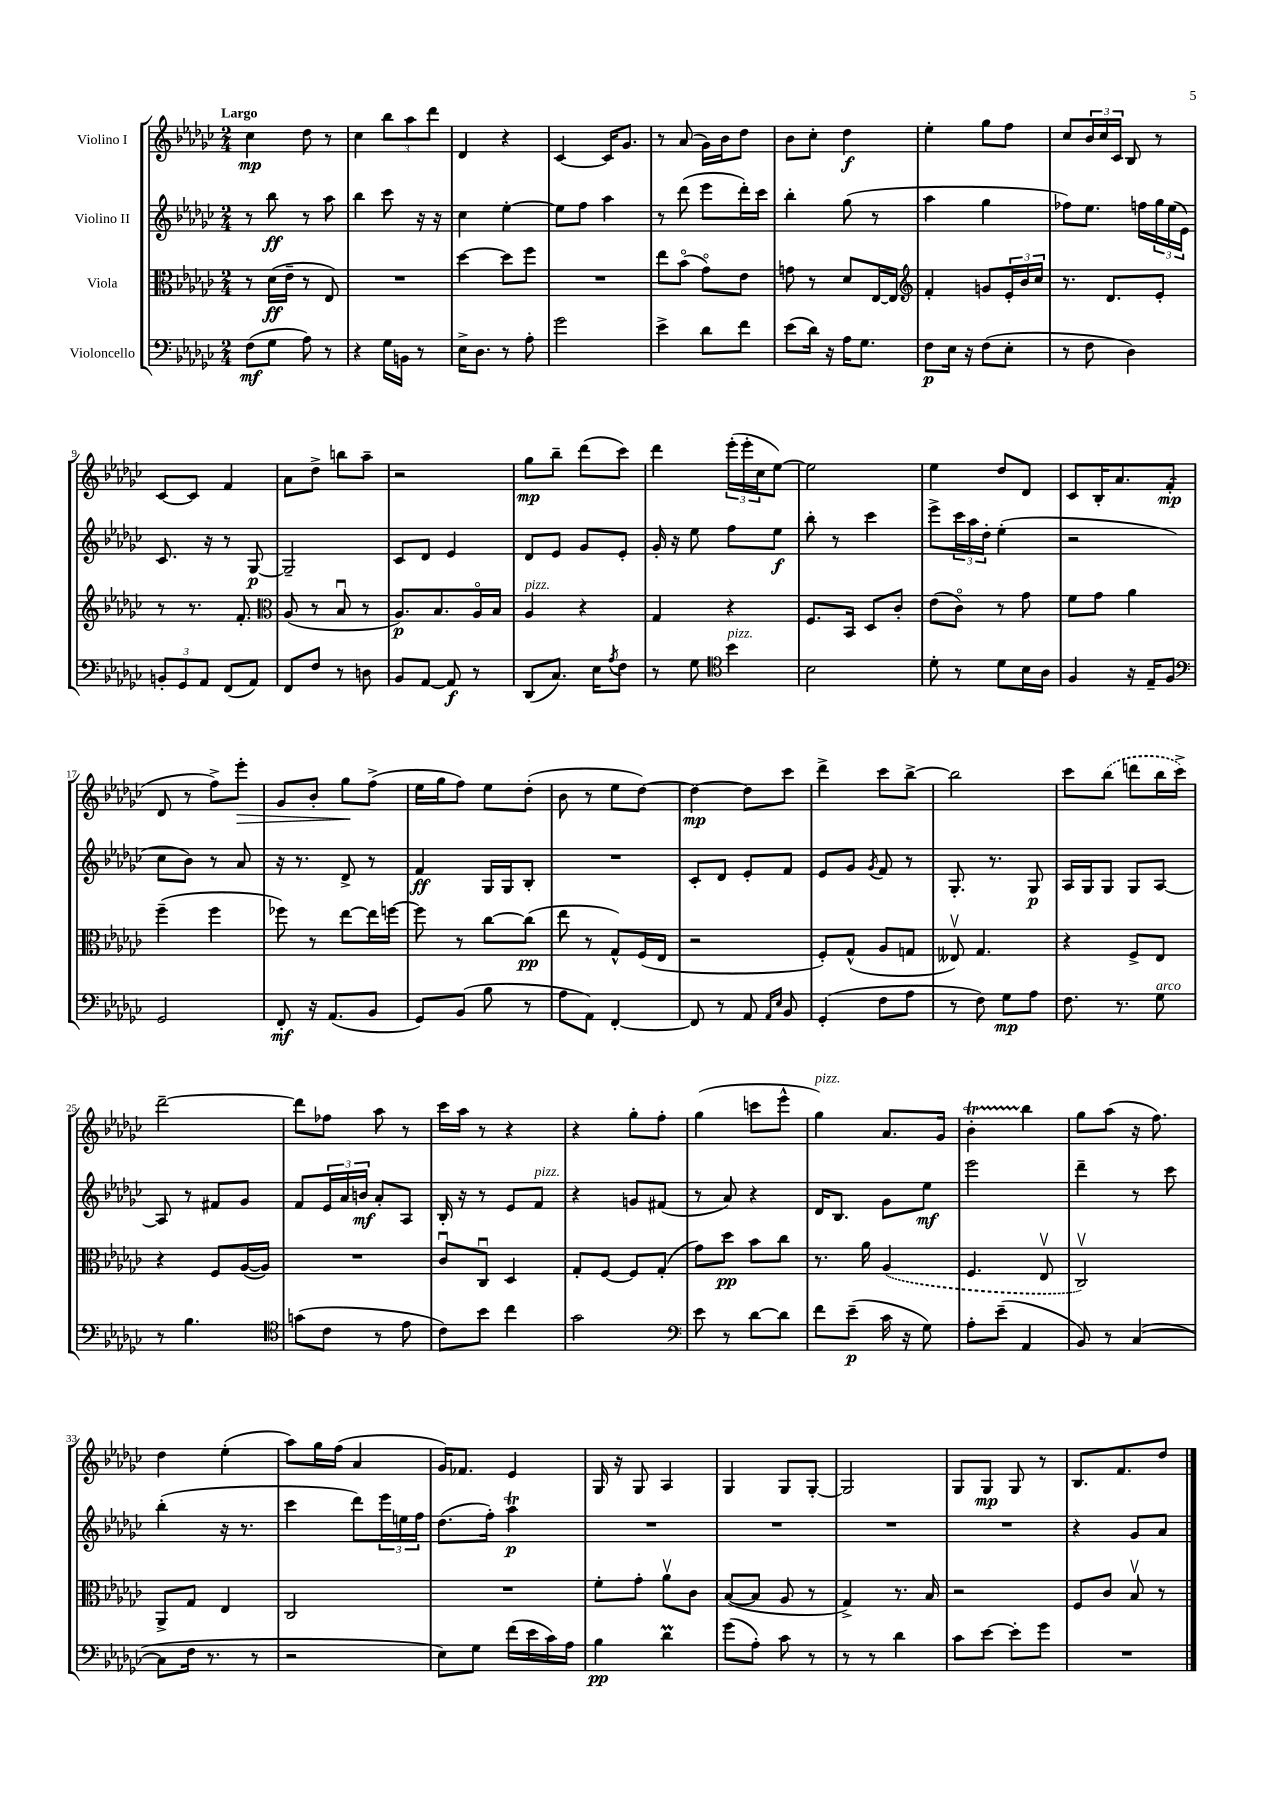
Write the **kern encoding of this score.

**kern	**kern	**kern	**kern
*staff4	*staff3	*staff2	*staff1
*clefF4	*clefC3	*clefG2	*clefG2
*k[b-e-a-d-g-c-]	*k[b-e-a-d-g-c-]	*k[b-e-a-d-g-c-]	*k[b-e-a-d-g-c-]
*M2/4	*M2/4	*M2/4	*M2/4
(8F\L	8r	8r	4cc-\
8G-\J	(16d-\LL	8bb-\	.
.	16e-~\JJ	.	.
8A-\)	8r	8r	8dd-\
8r	8E-/)	8aa-\	8r
=	=	=	=
4r	2r	4bb-\	4cc-\
16G-\LL	.	8ccc-\	12bb-\L
16BB\JJ	.	.	.
.	.	.	12aa-\
8r	.	16r	.
.	.	.	12ddd-\J
.	.	16r	.
=	=	=	=
16E-^\LK	[4dd-\	4cc-\	4d-/
8.D-\J	.	.	.
8r	8dd-\]L	[4ee-'\	4r
8A-'\	8ff\J	.	.
=	=	=	=
2g-\	2r	8ee-\]L	[4c-/
.	.	8ff\J	.
.	.	4aa-\	16c-/]LK
.	.	.	8.g-/J
=	=	=	=
4e-^\	8ee-\L	8r	8r
.	(8b-o\J	(8ddd-\	(8a-/
8d-\L	8g-o\L)	8eee-\L	16g-\LL)
.	.	.	16b-\J
8f\J	8e-\J	16ddd-'\L)	8dd-\J
.	.	16ccc-\JJ	.
=	=	=	=
(8e-\L	8g\	4bb-'\	8b-\L
16d-\Jk)	8r	.	8cc-'\J
16r	.	.	.
16A-\LK	8d-/L	(8gg-\	4dd-\
8.G-\J	.	.	.
.	[16E-/L	8r	.
.	16E-/]JJ	.	.
=	=	=	=
*	*clefG2	*	*
8F\L	4f'/	4aa-\	4ee-'\
16E-\Jk	.	.	.
16r	.	.	.
(8F\L	8g/L	4gg-\	8gg-\L
8E-'\J	24e-'/L	.	8ff\J
.	24b-/	.	.
.	24cc-/JJ	.	.
=	=	=	=
8r	8.r	8ff-\L)	8cc-/L
8F\	.	8.ee-\J	24b-/L
.	.	.	24cc-/
.	8.d-/L	.	.
.	.	.	24c-/JJ
4D-\)	.	.	8B-/
.	.	16ff\LL	.
.	8e-'/J	24gg-\	8r
.	.	(24ee-\	.
.	.	24e-\JJ)	.
=	=	=	=
12BB'/L	8r	8.c-/	[8c-/L
12GG-/	.	.	.
.	8.r	.	8c-/]J
12AA-/J	.	.	.
.	.	16r	.
(8FF/L	.	8r	4f/
.	8.f'/	.	.
8AA-/J)	.	[8G-/	.
=	=	=	=
*	*clefC3	*	*
8FF/L	(8A-/	2G-~/]	8a-\L
8F/J	8r	.	8dd-^\J
8r	8B-u/	.	8bb\L
8D\	8r	.	8aa-~\J
=	=	=	=
8BB-/L	8.A-/L)	8c-/L	2r
[8AA-/J	.	8d-/J	.
.	8.B-/	.	.
8AA-/]	.	4e-/	.
8r	16A-o/L	.	.
.	16B-/JJ	.	.
=	=	=	=
(8DD-/L	4A-/	8d-/L	8gg-\L
8.C-/J)	.	8e-/J	8bb-~\J
.	4r	8g-/L	(8ddd-\L
16E-\LK	.	.	.
8qA-/	.	.	.
8F\J	.	8e-'/J	8ccc-\J)
=	=	=	=
8r	4G-/	16g-'/	4ddd-\
.	.	16r	.
8G-\	.	8ee-\	.
*clefC4	*	*	*
4b-\	4r	8ff\L	(24eee-'\LL
.	.	.	24eee-'\
.	.	.	24cc-\J
.	.	8ee-\J	[8ee-\J)
=	=	=	=
2B-\	8.F/L	8bb-'\	2ee-\]
.	.	8r	.
.	16BB-/Jk	.	.
.	8D-/L	4ccc-\	.
.	8c-'/J	.	.
=	=	=	=
8d-'\	(8e-\L	8eee-^\L	4ee-\
8r	8c-o\J)	24ccc-\L	.
.	.	24aa-\	.
.	.	24dd-'\JJ	.
8d-\L	8r	(4ee-'\	8dd-/L
16B-\L	8g-\	.	8d-/J
16A-\JJ	.	.	.
=	=	=	=
4F/	8f\L	2r	8c-/L
.	8g-\J	.	16B-'/K
.	.	.	8.a-/
16r	4a-\	.	.
16E-~/LK	.	.	.
8F/J	.	.	(8f'/J
=	=	=	=
*clefF4	*	*	*
2GG-/	(4ff~\	8cc-\L	8d-/
.	.	8b-\J)	8r
.	4ff\	8r	8ff^\L)
.	.	8a-/	8eee-'\J
=	=	=	=
8FF'/	8ff-\)	16r	8g-/L
.	.	8.r	.
16r	8r	.	8b-'/J
(8.AA-/L	.	.	.
.	[8ee-\L	8d-^/	8gg-\L
8BB-/J	16ee-\]L	8r	(8ff^\J
.	[16ff\JJ	.	.
=	=	=	=
8GG-/L)	8ff\]	4f/	16ee-\LL
.	.	.	16gg-\J
(8BB-/J	8r	.	8ff\J)
8B-\	[8cc-\L	16G-/LL	8ee-\L
.	.	16G-/J	.
8r	(8cc-\]J	8B-'/J	(8dd-'\J
=	=	=	=
8A-\L	8ee-\	2r	8b-\
8AA-\J)	8r	.	8r
[4FF'/	8G-^^/L)	.	8ee-\L
.	(16F/L	.	[8dd-\J)
.	16E-/JJ	.	.
=	=	=	=
8FF/]	2r	8c-'/L	4dd-\_
8r	.	8d-/J	.
8AA-/	.	8e-'/L	8dd-\]L
16qqAA-/LL	.	.	.
16qqE-/JJ	.	.	.
8BB-/	.	8f/J	8ccc-\J
=	=	=	=
(4GG-'/	8F'/L)	8e-/L	4ddd-^\
.	(8G-^^/J	8g-/J	.
.	.	8qg-/	.
8F\L	8A-/L	8f/	8ccc-\L
8A-\J	8G/J	8r	[8bb-^\J
=	=	=	=
8r	8E--v/)	8.G-'/	2bb-\]
8F\)	4.G-/	.	.
.	.	8.r	.
8G-\L	.	.	.
8A-\J	.	8G-/	.
=	=	=	=
8.F\	4r	16A-/LL	8ccc-\L
.	.	16G-/J	.
.	.	8G-/J	(8bb-\J
8.r	.	.	.
.	8F^/L	8G-/L	8ddd\L
8G-\	8E-/J	[8A-/J	16bb-\L
.	.	.	16ccc-^\JJ)
=	=	=	=
8r	4r	8A-/]	[2ddd-~\
4.B-\	.	8r	.
.	8F/L	8f#/L	.
.	([16A-/L	8g-/J	.
.	16A-/]JJ)	.	.
=	=	=	=
*clefC4	*	*	*
(8g\L	2r	8f/L	8ddd-\]L
8c-\J	.	24e-/L	8ff-\J
.	.	24a-/	.
.	.	24b/JJ	.
8r	.	8a-'/L	8aa-\
8e-\	.	8A-/J	8r
=	=	=	=
8c-\L)	8c-u/L	16B-'/	16ccc-\LL
.	.	16r	16aa-\JJ
8b-\J	8C-u/J	8r	8r
4cc-\	4D-/	8e-/L	4r
.	.	8f/J	.
=	=	=	=
2g-\	8G-'/L	4r	4r
.	[8F/J	.	.
.	8F/]L	8g/L	8gg-'\L
.	(8G-'/J	(8f#/J	8ff'\J
=	=	=	=
*clefF4	*	*	*
8e-\	8g-\L)	8r	(4gg-\
8r	8dd-\J	8a-/)	.
[8d-\L	8b-\L	4r	8ccc\L
8d-\]J	8cc-\J	.	8eee-^^\J
=	=	=	=
8f\L	8.r	16d-/LK	4gg-\)
.	.	8.B-/J	.
(8e-~\J	.	.	.
.	16a-\	.	.
16c-\	(4A-/	8g-\L	8.a-/L
16r	.	.	.
8G-\)	.	8ee-\J	.
.	.	.	16g-/Jk
=	=	=	=
8A-'\L	4.F/	2eee-\	4b-'\
(8e-~\J	.	.	.
4AA-/	.	.	4bb-\
.	8E-v/	.	.
=	=	=	=
8BB-/)	2C-v/)	4ddd-~\	8gg-\L
8r	.	.	(8aa-\J
([4C-/	.	8r	16r
.	.	.	8.ff\)
.	.	8ccc-\	.
=	=	=	=
8C-\]L	8AA-^/L	(4bb-'\	4dd-\
16F\Jk	8G-/J	.	.
8.r	.	.	.
.	4E-/	16r	(4ee-'\
.	.	8.r	.
8r	.	.	.
=	=	=	=
2r	2C-/	4ccc-\	8aa-\L)
.	.	.	16gg-\L
.	.	.	(16ff\JJ
.	.	8ddd-\L)	4a-/
.	.	24eee-\L	.
.	.	24ee\	.
.	.	24ff\JJ	.
=	=	=	=
8E-\L)	2r	(8.dd-\L	16g-/LK)
.	.	.	8.f-/J
8G-\J	.	.	.
.	.	16ff'\Jk)	.
(16f\LL	.	4aa-\	4e-/
16e-\	.	.	.
16c-\)	.	.	.
16A-\JJ	.	.	.
=	=	=	=
4B-\	8f'\L	2r	16G-/
.	.	.	16r
.	8g-'\J	.	8G-/
4d-\	8a-v\L	.	4A-/
.	8c-\J	.	.
=	=	=	=
(8g-\L	([8B-/L	2r	4G-/
8A-'\J)	8B-/]J	.	.
8c-\	8A-/	.	8G-/L
8r	8r	.	[8G-'/J
=	=	=	=
8r	4G-^/)	2r	2G-/]
8r	.	.	.
4d-\	8.r	.	.
.	16B-/	.	.
=	=	=	=
8c-\L	2r	2r	8G-/L
[8e-\J	.	.	8G-/J
8e-'\]L	.	.	8G-/
8g-\J	.	.	8r
=	=	=	=
2r	8F/L	4r	8.B-/L
.	8c-/J	.	.
.	.	.	8.f/
.	8B-v/	8g-/L	.
.	8r	8a-/J	8dd-/J
==	==	==	==
*-	*-	*-	*-
